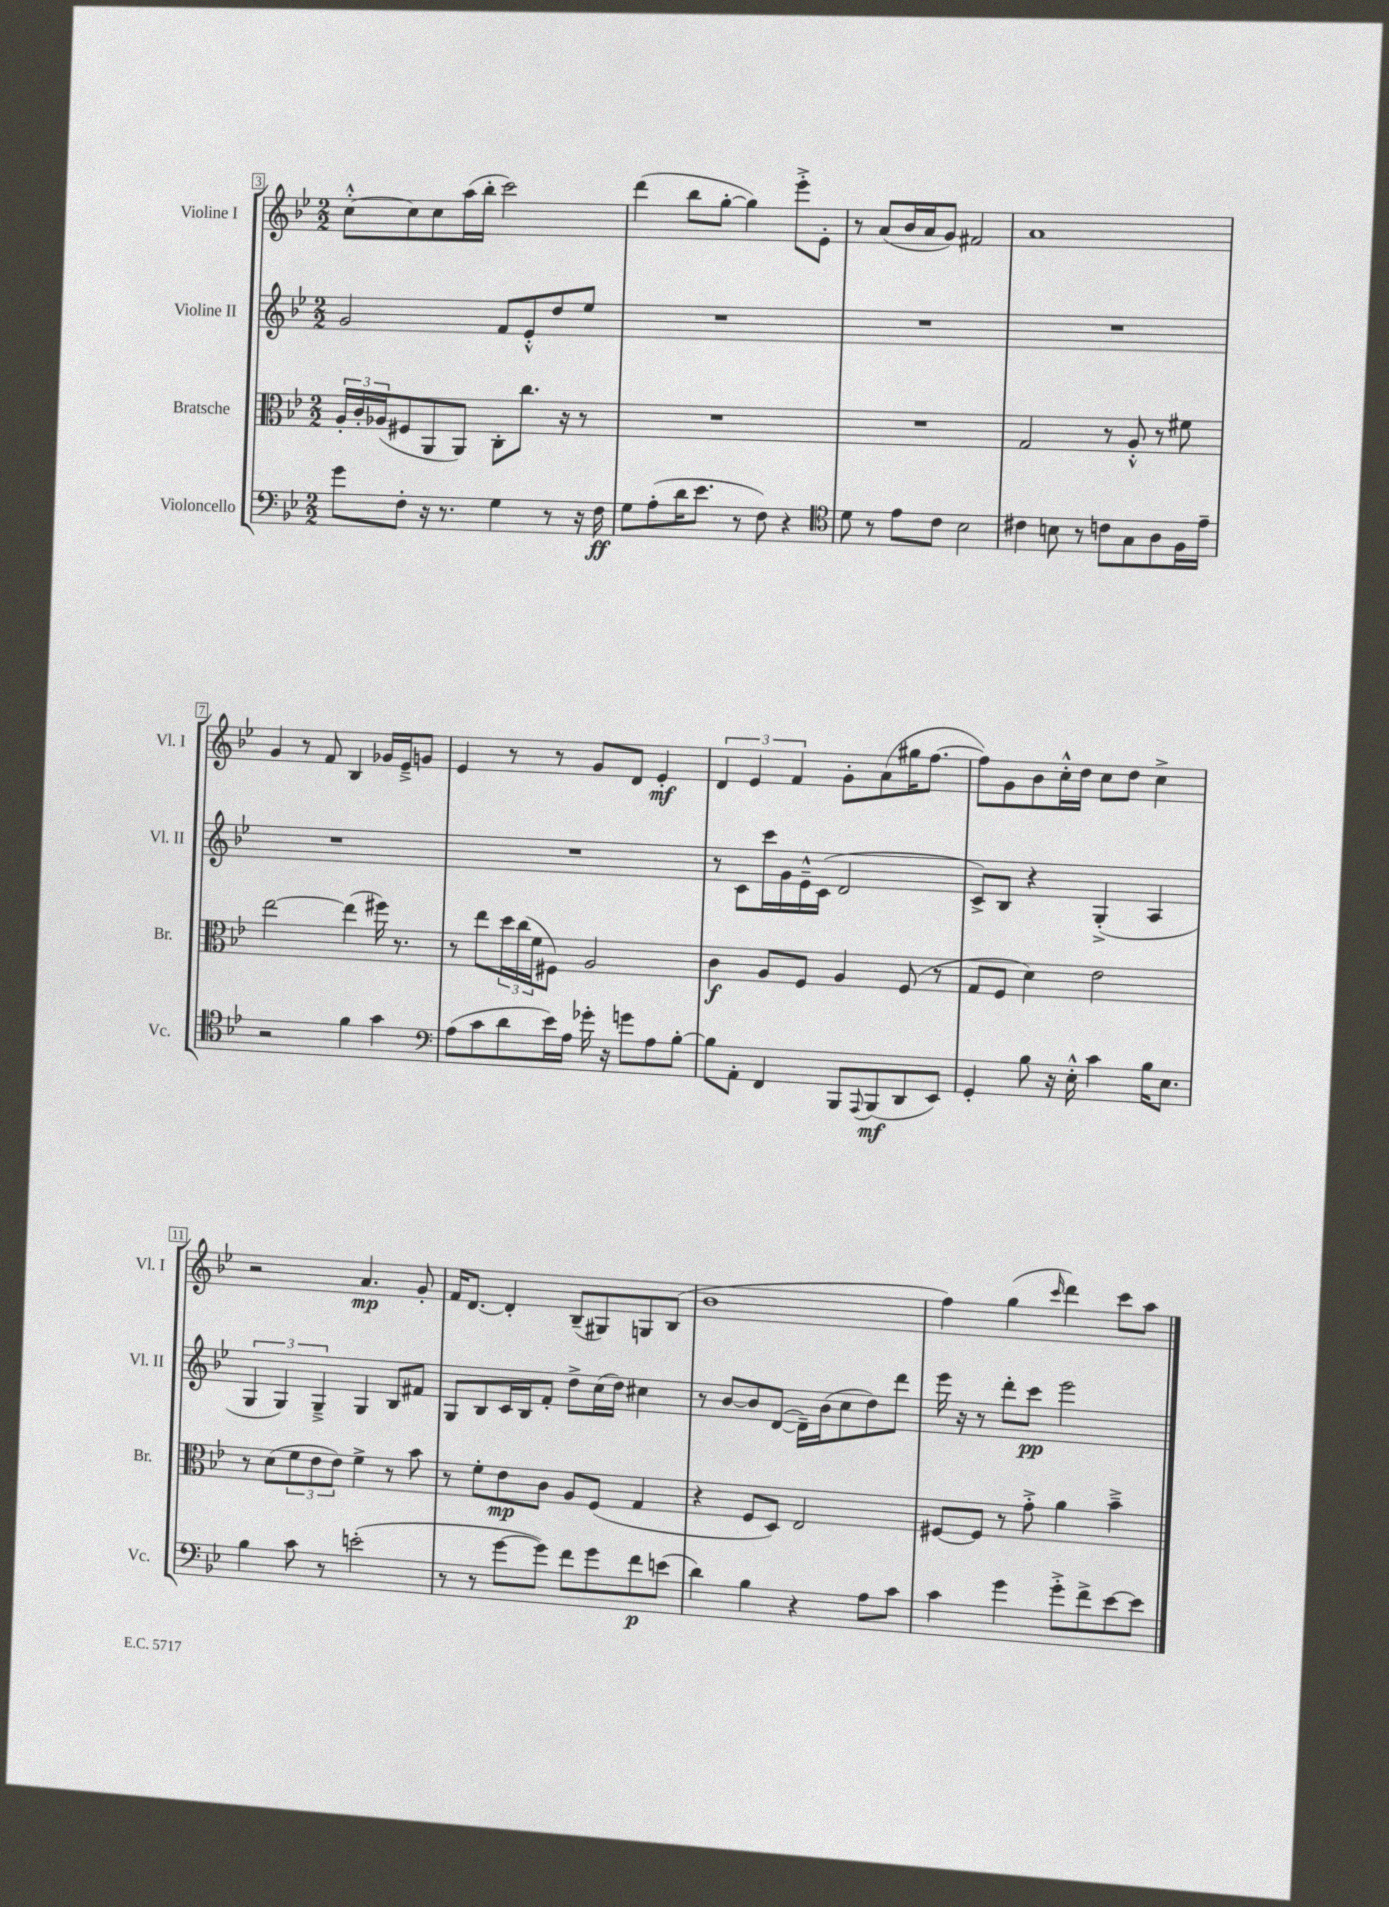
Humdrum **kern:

**kern	**kern	**kern	**kern
*staff4	*staff3	*staff2	*staff1
*clefF4	*clefC3	*clefG2	*clefG2
*k[b-e-]	*k[b-e-]	*k[b-e-]	*k[b-e-]
*M2/2	*M2/2	*M2/2	*M2/2
8g\L	24A'/LL	2g/	[8cc'^^\L
.	24c'/	.	.
.	(24A-/J	.	.
8F'\J	8F#/	.	8cc\]
16r	8AA/	.	8cc\
8.r	.	.	.
.	8AA/J)	.	(16aa\L
.	.	.	16bb-'\JJ
4G\	8C'\L	8f/L	2ccc\)
.	8.cc\J	8e-'^^/	.
8r	.	8dd/	.
.	16r	.	.
16r	8r	8ee-/J	.
16F\	.	.	.
=	=	=	=
8G\L	1r	1r	(4ddd\
(8A'\	.	.	.
16d\K	.	.	8bb-\L
8.e-\J	.	.	.
.	.	.	[8gg'\J
8r	.	.	4gg\])
8F\)	.	.	.
4r	.	.	8eee-'^\L
.	.	.	8e-'\J
=	=	=	=
*clefC4	*	*	*
8d\	1r	1r	8r
8r	.	.	(8a/L
8e-\L	.	.	16b-/L
.	.	.	16a/J
8c\J	.	.	8g/J)
2B-\	.	.	2f#/
=	=	=	=
4c#\	2G/	1r	1a
8B\	.	.	.
8r	.	.	.
8c\L	8r	.	.
8G\	8A'^^/	.	.
8A\	8r	.	.
16F\L	8f#\	.	.
16e-~\JJ	.	.	.
=	=	=	=
2r	[2ee-\	1r	4g/
.	.	.	8r
.	.	.	8f/
4f\	(4ee-\]	.	4B-/
4g\	16ff#\)	.	16g-/LL
.	8.r	.	16e-~^/J
.	.	.	8g/J
=	=	=	=
*clefF4	*	*	*
(8A\L	8r	1r	4e-/
8c\	8ee-\L	.	.
8d\	24dd\L	.	8r
.	(24cc\	.	.
.	24f\J	.	.
16e-\L)	8F#\J)	.	8r
16A\JJ	.	.	.
16g-'\	2A/	.	8g/L
16r	.	.	.
8g\L	.	.	8d/J
8A\	.	.	4e-'/
[8B-'\J	.	.	.
=	=	=	=
8B-\]L	4c\	8r	6d/
8AA'\J	.	8c\L	.
.	.	.	6e-/
4FF/	8A/L	16ccc\L	.
.	.	16g\	.
.	.	.	6f/
.	8F/J	16e-~^^\	.
.	.	(16c\JJ	.
8BBB-/L	4A/	2d/	8g'\L
8qqAAA/	.	.	.
(8BBB-/	.	.	(8a\
8DD/	(8F/	.	16gg#\K
.	.	.	[8.ff\J
8EE-/J)	8r	.	.
=	=	=	=
4GG'/	8G/L	8c^/L)	8ff\]L)
.	8F/J	8B-/J	8g\
8B-\	4d\)	4r	8b-\
16r	.	.	16cc'^^\L
16E-'^^\	.	.	16dd\JJ
4c\	2e-\	(4G'^/	8cc\L
.	.	.	8dd\J
16B-\LK	.	4A/	4cc^\
8.E-\J	.	.	.
=	=	=	=
4B-\	8r	6G/	2r
.	(8d\L	.	.
.	.	6G/)	.
8c\	12f\	.	.
.	12e-\	6G~^/	.
8r	.	.	.
.	12e-\J)	.	.
(2e'\	4f^\	4G/	4.a/
.	8r	8B-/L	.
.	8b-\	8f#/J	8g'/
=	=	=	=
8r	8r	8G/L	16f/LK
.	.	.	[8.d/J
8r	8f'\L	8B-/	.
[8g\L	8e-\	16c/L	4d'/]
.	.	16B-/J	.
8g\]J)	8c\J	8f'/J	.
8f\L	8A/L	8dd^\L	(8B-~/L
8g\	(8F/J	(16cc\L	8G#/)
.	.	16dd\JJ)	.
8f\	4G/	4cc#\	8G/
(8e\J	.	.	(8B-/J
=	=	=	=
4d\)	4r	8r	1b-
.	.	[8b-/L	.
4B-\	8F/L	8b-/]	.
.	8D/J)	([8d/J	.
4r	2E-/	16d~\]LL)	.
.	.	(16b-\J	.
.	.	8cc\	.
8A\L	.	8dd\)	.
8c\J	.	8ddd\J	.
=	=	=	=
4c\	[8F#/L	16eee-\	4ff\)
.	.	16r	.
.	8F#/]J	8r	.
4g\	8r	8ddd'\L	(4gg\
.	8g'^\	8ccc\J	.
.	.	.	16qqccc/
8g'^\L	4a\	2eee-\	4ddd\)
8f^\	.	.	.
[8e-\	4b-~^\	.	8ccc\L
8e-\]J	.	.	8aa\J
==	==	==	==
*-	*-	*-	*-
